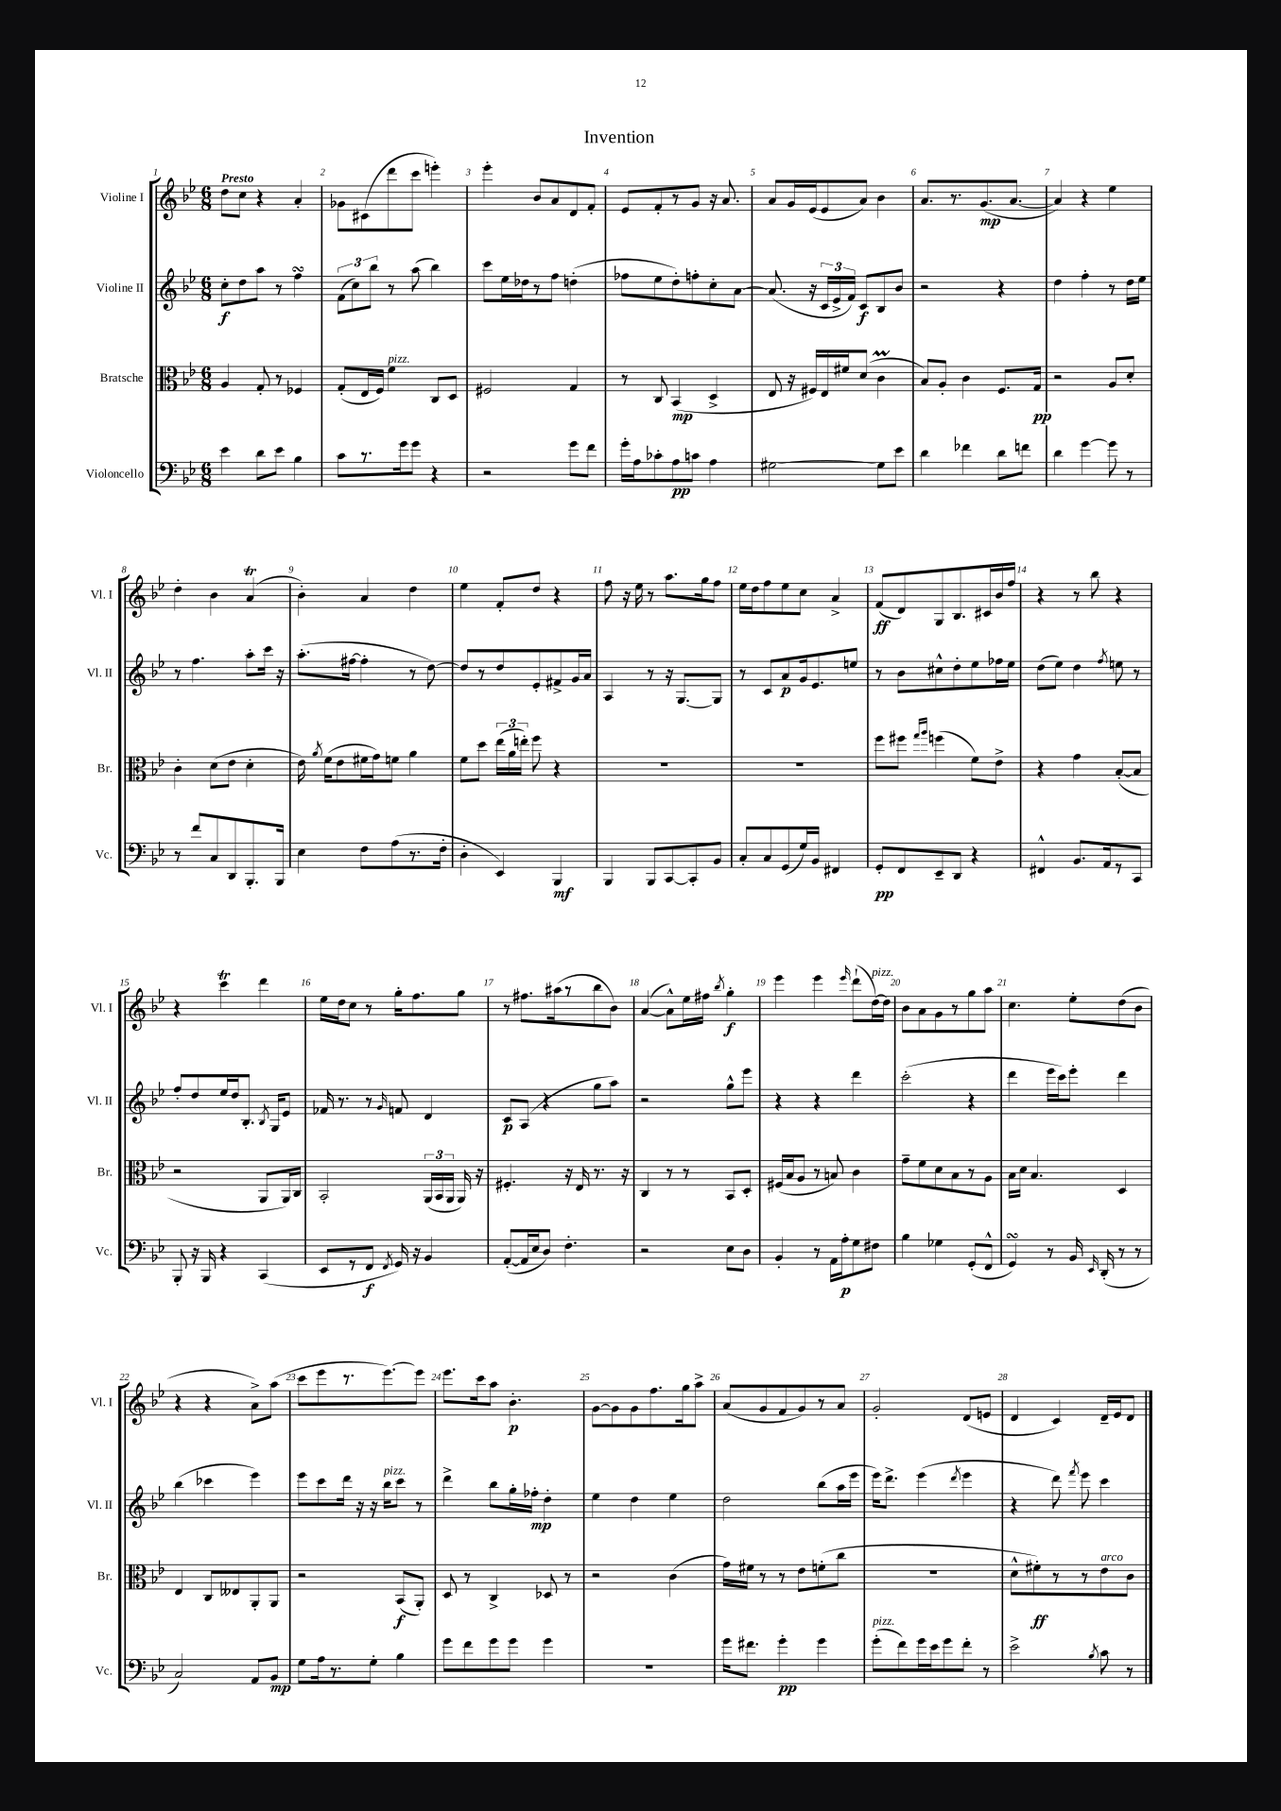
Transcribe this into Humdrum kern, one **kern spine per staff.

**kern	**dynam	**kern	**dynam	**kern	**dynam	**kern	**dynam
*part4	*part4	*part3	*part3	*part2	*part2	*part1	*part1
*staff4	*staff4	*staff3	*staff3	*staff2	*staff2	*staff1	*staff1
*I"Violoncello	*	*I"Bratsche	*	*I"Violine II	*	*I"Violine I	*
*I'Vc.	*	*I'Br.	*	*I'Vl. II	*	*I'Vl. I	*
*clefF4	*	*clefC3	*	*clefG2	*	*clefG2	*
*k[b-e-]	*	*k[b-e-]	*	*k[b-e-]	*	*k[b-e-]	*
*M6/8	*	*M6/8	*	*M6/8	*	*M6/8	*
=1	=1	=1	=1	=1	=1	=1	=1
!	!	!	!	!	!	!LO:TX:a:B:t=Presto	!
4e-\	.	4A/	.	8cc'\L	f	8dd\L	.
.	.	.	.	8dd\	.	8cc\J	.
8d\L	.	8G'/	.	8aa\J	.	4r	.
8e-\J	.	8r	.	8r	.	.	.
4B-\	.	4F-X/	.	4ffsSSS\	.	4a'/	.
=2	=2	=2	=2	=2	=2	=2	=2
8c\L	.	(8G'/L	.	(12f\L	.	8g-X\L	.
.	.	.	.	12cc\)	.	.	.
8.r	.	16E-/L	.	.	.	(8c#X\	.
.	.	.	.	12bb-\J	.	.	.
.	.	16F/JJ)	.	.	.	.	.
!	!	!LO:TX:a:i:t=pizz.	!	!	!	!	!
.	.	4f\	.	8r	.	8ddd\	.
16g\k	.	.	.	.	.	.	.
8g\J	.	.	.	(8aa\	.	8ccc\J	.
4r	.	8C/L	.	4bb-\)	.	4eeen'\)	.
.	.	8D/J	.	.	.	.	.
=3	=3	=3	=3	=3	=3	=3	=3
2r	.	2F#X/	.	8ccc\L	.	4eee-'\	.
.	.	.	.	16ee-\L	.	.	.
.	.	.	.	16dd-X\J	.	.	.
.	.	.	.	8r	.	8b-/L	.
.	.	.	.	8ff\J	.	8a/	.
8g\L	.	4G/	.	(4ddn'\	.	8d/	.
8f\J	.	.	.	.	.	8f'/J	.
=4	=4	=4	=4	=4	=4	=4	=4
16g'\LL	.	8r	.	8ff-X\L	.	8e-/L	.
16A\J	.	.	.	.	.	.	.
8c-X'\	.	8C/	.	8ee-\	.	8f'/	.
8A\	pp	(4BB-/	mp	8dd'\)	.	8r	.
8cn\J	.	.	.	8ffn'\	.	8g/J	.
4A\	.	4D^/	.	8cc'\	.	16r	.
.	.	.	.	.	.	8.a/	.
.	.	.	.	[8a\J	.	.	.
=5	=5	=5	=5	=5	=5	=5	=5
[2G#X\	.	8E-/	.	(8.a/]	.	8a/L	.
.	.	16r	.	.	.	16g/L	.
.	.	16F#X/LL)	.	16r	.	(16e-/J	.
.	.	16E-/	.	24c/LL	.	8e-/	.
.	.	.	.	24e-^/	.	.	.
.	.	16f#X/J	.	.	.	.	.
.	.	.	.	24f/JJ)	.	.	.
.	.	(8d/J	.	8c/L	f	8a/J)	.
8G#\L]	.	4cM\	.	8B-/	.	4b-\	.
8e-\J	.	.	.	8b-/J	.	.	.
=6	=6	=6	=6	=6	=6	=6	=6
4d\	.	8B-/L)	.	2r	.	8.a/L	.
.	.	8A'/J	.	.	.	.	.
.	.	.	.	.	.	8.r	.
4f-X\	.	4c\	.	.	.	.	.
.	.	.	.	.	.	(8.g/	mp
8d\L	.	8.F/L	.	4r	.	.	.
.	.	.	.	.	.	[8.a/J	.
8fn\J	.	.	.	.	.	.	.
.	.	16G/Jk	pp	.	.	.	.
=7	=7	=7	=7	=7	=7	=7	=7
4d\	.	2r	.	4dd\	.	4a/])	.
[4g\	.	.	.	4ff'\	.	4r	.
8g\]	.	8A/L	.	8r	.	4ee-\	.
8r	.	8d'/J	.	16dd\LL	.	.	.
.	.	.	.	16ee-\JJ	.	.	.
!!LO:LB:g=z
=8	=8	=8	=8	=8	=8	=8	=8
8r	.	4c'\	.	8r	.	4dd'\	.
8f/L	.	.	.	4.ff\	.	.	.
8C/	.	(8d\L	.	.	.	4b-\	.
8DD/	.	8e-\J	.	.	.	.	.
8.BBB-'/	.	4d'\	.	8aa'\L	.	(4at/	.
.	.	.	.	16ccc\Jk	.	.	.
16BBB-/Jk	.	.	.	16r	.	.	.
=9	=9	=9	=9	=9	=9	=9	=9
4E-\	.	16e-\)	.	(8.aa'\L	.	4b-'\)	.
.	.	8qa/	.	.	.	.	.
.	.	(16f\KL	.	.	.	.	.
.	.	8e-\	.	.	.	.	.
.	.	.	.	[16ff#X\Jk	.	.	.
8F\L	.	16f#X\L	.	4ff#'\]	.	4a/	.
.	.	16g\J)	.	.	.	.	.
(8A\	.	8fn\J	.	.	.	.	.
8.r	.	4a\	.	8r	.	4dd\	.
.	.	.	.	[8dd\)	.	.	.
16F'\Jk	.	.	.	.	.	.	.
=10	=10	=10	=10	=10	=10	=10	=10
4D'\	.	8f\L	.	8dd/L]	.	4ee-\	.
.	.	8dd\J	.	8r	.	.	.
4EE-/)	.	(24ee-\LL	.	8dd/	.	8f'/L	.
.	.	24a\	.	.	.	.	.
.	.	24een'\JJ)	.	.	.	.	.
.	.	8ff\	.	8e-'/	.	8dd/J	.
4BBB-/	mf	4r	.	8f#X^/	.	4r	.
.	.	.	.	16g/L	.	.	.
.	.	.	.	16a/JJ	.	.	.
=11	=11	=11	=11	=11	=11	=11	=11
4BBB-/	.	2.r	.	4A/	.	8ff\	.
.	.	.	.	.	.	16r	.
.	.	.	.	.	.	16ee-\	.
8BBB-/L	.	.	.	8r	.	8r	.
[8CC/	.	.	.	16r	.	8.aa\L	.
.	.	.	.	[8.G/L	.	.	.
8CC'/]	.	.	.	.	.	.	.
.	.	.	.	.	.	16gg\k	.
8BB-/J	.	.	.	8G/J]	.	8ff\J	.
=12	=12	=12	=12	=12	=12	=12	=12
8C'/L	.	2.r	.	8r	.	16ee-\LL	.
.	.	.	.	.	.	16dd\J	.
8C/	.	.	.	8c/L	.	8ff\	.
(8GG/	.	.	.	8a/	p	8ee-\	.
16G/L)	.	.	.	16g/k	.	8cc\J	.
16BB-/JJ	.	.	.	8.e-/	.	.	.
4FF#X/	.	.	.	.	.	4a^/	.
.	.	.	.	8een/J	.	.	.
=13	=13	=13	=13	=13	=13	=13	=13
8GG'/L	pp	8ff\L	.	8r	.	(8f/L	ff
8FF/	.	8ff#X\J	.	8b-\L	.	8d/)	.
.	.	16qqgg/LL	.	.	.	.	.
.	.	16qqaa/JJ	.	.	.	.	.
8EE-~/	.	(4ffn\	.	8cc#X^^\	.	8G/	.
8DD/J	.	.	.	8dd'\	.	8.B-/	.
4r	.	8f\L)	.	8ee-\	.	.	.
.	.	.	.	.	.	16c#X/L	.
.	.	8e-^\J	.	16ff-X\L	.	16b-/	.
.	.	.	.	16ee-\JJ	.	16ff/JJ	.
=14	=14	=14	=14	=14	=14	=14	=14
4FF#X^^/	.	4r	.	(8dd\L	.	4r	.
.	.	.	.	8ee-\J)	.	.	.
8.BB-/L	.	4g\	.	4dd\	.	8r	.
.	.	.	.	.	.	8bb-\	.
16AA/k	.	.	.	.	.	.	.
.	.	.	.	8qff/	.	.	.
8r	.	([8B-'/L	.	8een\	.	4r	.
8CC/J	.	8B-/J]	.	8r	.	.	.
!!LO:LB:g=z
=15	=15	=15	=15	=15	=15	=15	=15
8BBB-'/	.	2r	.	8ff'/L	.	4r	.
16r	.	.	.	8dd/	.	.	.
16BBB-/	.	.	.	.	.	.	.
4r	.	.	.	16ee-/L	.	4cccT\	.
.	.	.	.	16dd/J	.	.	.
.	.	.	.	8.B-'/J	.	.	.
(4CC/	.	8AA/L	.	.	.	4ddd\	.
.	.	.	.	8qB-/	.	.	.
.	.	.	.	16G/KL	.	.	.
.	.	16AA/L)	.	8e-/J	.	.	.
.	.	16C/JJ	.	.	.	.	.
=16	=16	=16	=16	=16	=16	=16	=16
8EE-/L	.	2BB-'/	.	16f-X/	.	16ee-\LL	.
.	.	.	.	8.r	.	16dd\J	.
8r	.	.	.	.	.	8cc\J	.
8FF/J	f	.	.	8r	.	8r	.
8qFF/	.	.	.	16qqg/	.	.	.
16GG/)	.	.	.	8fn/	.	16gg'\KL	.
16r	.	.	.	.	.	8.ff\	.
4BB-/	.	(24AA/LL	.	4d/	.	.	.
.	.	24BB-/	.	.	.	.	.
.	.	24AA/JJ	.	.	.	.	.
.	.	16AA/)	.	.	.	8gg\J	.
.	.	16r	.	.	.	.	.
=17	=17	=17	=17	=17	=17	=17	=17
([8AA'/L	.	4.F#X'/	.	8c/L	p	8r	.
16AA/L]	.	.	.	(8A/J	.	8.ff#X\L	.
16E-/J	.	.	.	.	.	.	.
8D/J)	.	.	.	4r	.	.	.
.	.	.	.	.	.	(16aa#X\k	.
4.F'\	.	16r	.	.	.	8r	.
.	.	16E-/	.	.	.	.	.
.	.	8.r	.	8gg\L	.	8bb-\	.
.	.	.	.	8aa\J)	.	8b-\J)	.
.	.	16r	.	.	.	.	.
=18	=18	=18	=18	=18	=18	=18	=18
2r	.	4C/	.	2r	.	([4a/	.
.	.	8r	.	.	.	8a^^\L])	.
.	.	8r	.	.	.	16ee-\L	.
.	.	.	.	.	.	16ff#X\JJ	.
.	.	.	.	.	.	8qbb-/	.
8E-\L	.	8BB-/L	.	8gg^^\L	.	4gg'\	f
8D\J	.	8D'/J	.	8eee-\J	.	.	.
=19	=19	=19	=19	=19	=19	=19	=19
4BB-'/	.	(16F#X/LL	.	4r	.	4eee-\	.
.	.	16B-/J	.	.	.	.	.
.	.	8A/J	.	.	.	.	.
8r	.	8r	.	4r	.	4eee-\	.
16AA\LL	.	8Bn/)	.	.	.	.	.
16A'\J	p	.	.	.	.	.	.
.	.	.	.	.	.	16qqeee-/	.
8G\	.	4c\	.	4ddd\	.	(8ddd`\L	.
!	!	!	!	!	!	!LO:TX:a:i:t=pizz.	!
8F#X\J	.	.	.	.	.	[16dd\L)	.
.	.	.	.	.	.	16dd\JJ]	.
=20	=20	=20	=20	=20	=20	=20	=20
4B-\	.	8g~\L	.	(2ccc'\	.	8b-\L	.
.	.	8f\	.	.	.	8a\	.
4G-X\	.	8d\	.	.	.	8g\	.
.	.	8B-\	.	.	.	8r	.
(8GG'/L	.	8r	.	4r	.	8gg\	.
8FF^^/J	.	8A\J	.	.	.	8aa\J	.
=21	=21	=21	=21	=21	=21	=21	=21
4GGsSSS/)	.	16B-\LL	.	4ddd\	.	4.cc\	.
.	.	16d\JJ	.	.	.	.	.
.	.	4.B-/	.	.	.	.	.
8r	.	.	.	16eee-\LL	.	.	.
.	.	.	.	16ccc\J)	.	.	.
16BB-/	.	.	.	8eee-'\J	.	8ee-'\L	.
16qqEE-/	.	.	.	.	.	.	.
(16DD'/	.	.	.	.	.	.	.
8r	.	4D/	.	4ddd\	.	(8dd\	.
8r	.	.	.	.	.	8b-\J	.
!!LO:LB:g=z
=22	=22	=22	=22	=22	=22	=22	=22
2C/)	.	4E-/	.	(4bb-\	.	4r	.
.	.	8C/L	.	4ccc-X\	.	4r	.
.	.	8E--X/	.	.	.	.	.
8AA/L	.	8AA'/	.	4eee-\)	.	8a^\L)	.
8BB-/J	mp	8AA/J	.	.	.	(8aa\J	.
=23	=23	=23	=23	=23	=23	=23	=23
8G\L	.	2r	.	8eee-\L	.	8ccc\L	.
16A\k	.	.	.	8ccc\	.	8eee-\	.
8.r	.	.	.	.	.	.	.
.	.	.	.	16ddd\Jk	.	8.r	.
.	.	.	.	16r	.	.	.
8G'\J	.	.	.	16r	.	.	.
!	!	!	!	!LO:TX:a:i:t=pizz.	!	!	!
.	.	.	.	16bb-\KL	.	[8.eee-\)	.
4B-\	.	(8BB-/L	f	8ccc\J	.	.	.
.	.	8AA'/J)	.	8r	.	8eee-\J]	.
=24	=24	=24	=24	=24	=24	=24	=24
8g\L	.	8D/	.	4ddd^\	.	8.eee-\L	.
8f\	.	8r	.	.	.	.	.
.	.	.	.	.	.	16ccc\k	.
8g\	.	4C^/	.	8bb-\L	.	8aa\J	.
8g\J	.	.	.	16gg'\L	.	4.b-'\	p
.	.	.	.	16ff-X'\JJ	mp	.	.
4g\	.	8D-X/	.	4dd'\	.	.	.
.	.	8r	.	.	.	.	.
=25	=25	=25	=25	=25	=25	=25	=25
2.r	.	2r	.	4ee-\	.	[8g\L	.
.	.	.	.	.	.	8g\]	.
.	.	.	.	4dd\	.	8g\	.
.	.	.	.	.	.	8.ff\	.
.	.	(4c\	.	4ee-\	.	.	.
.	.	.	.	.	.	16gg\k	.
.	.	.	.	.	.	8aa^\J	.
=26	=26	=26	=26	=26	=26	=26	=26
16g\KL	.	16g\LL)	.	2dd\	.	(8a/L	.
8.f#X\J	.	16f#X\JJ	.	.	.	.	.
.	.	8r	.	.	.	8g/	.
4g'\	pp	8r	.	.	.	8f/	.
.	.	8e-\L	.	.	.	8g/)	.
4g\	.	(8fn'\	.	(8bb-\L	.	8r	.
.	.	8cc\J	.	16aa\L	.	8a/J	.
.	.	.	.	16eee-\JJ	.	.	.
=27	=27	=27	=27	=27	=27	=27	=27
!LO:TX:a:i:t=pizz.	!	!	!	!	!	!	!
(8g'\L	.	2.r	.	16eee-\KL)	.	2g'/	.
.	.	.	.	8.ddd^\J	.	.	.
8f\)	.	.	.	.	.	.	.
16g\L	.	.	.	(4eee-\	.	.	.
16e-\J	.	.	.	.	.	.	.
8g\	.	.	.	.	.	.	.
.	.	.	.	8qddd/	.	.	.
8f'\J	.	.	.	4eee-\	.	(8d/L	.
8r	.	.	.	.	.	8en/J	.
=28	=28	=28	=28	=28	=28	=28	=28
2e-^\	.	8d^^\L	.	4r	.	4d/	.
.	.	8f#X'\)	ff	.	.	.	.
.	.	8r	.	8ddd\)	.	4c/)	.
.	.	.	.	8qfff/	.	.	.
.	.	8r	.	8eee-\	.	.	.
8qB-/	.	.	.	.	.	.	.
!	!	!LO:TX:a:i:t=arco	!	!	!	!	!
8c\	.	8e-\	.	4ccc\	.	16d~/LL	.
.	.	.	.	.	.	16e-/J	.
8r	.	8c\J	.	.	.	8d/J	.
==	==	==	==	==	==	==	==
*-	*-	*-	*-	*-	*-	*-	*-
